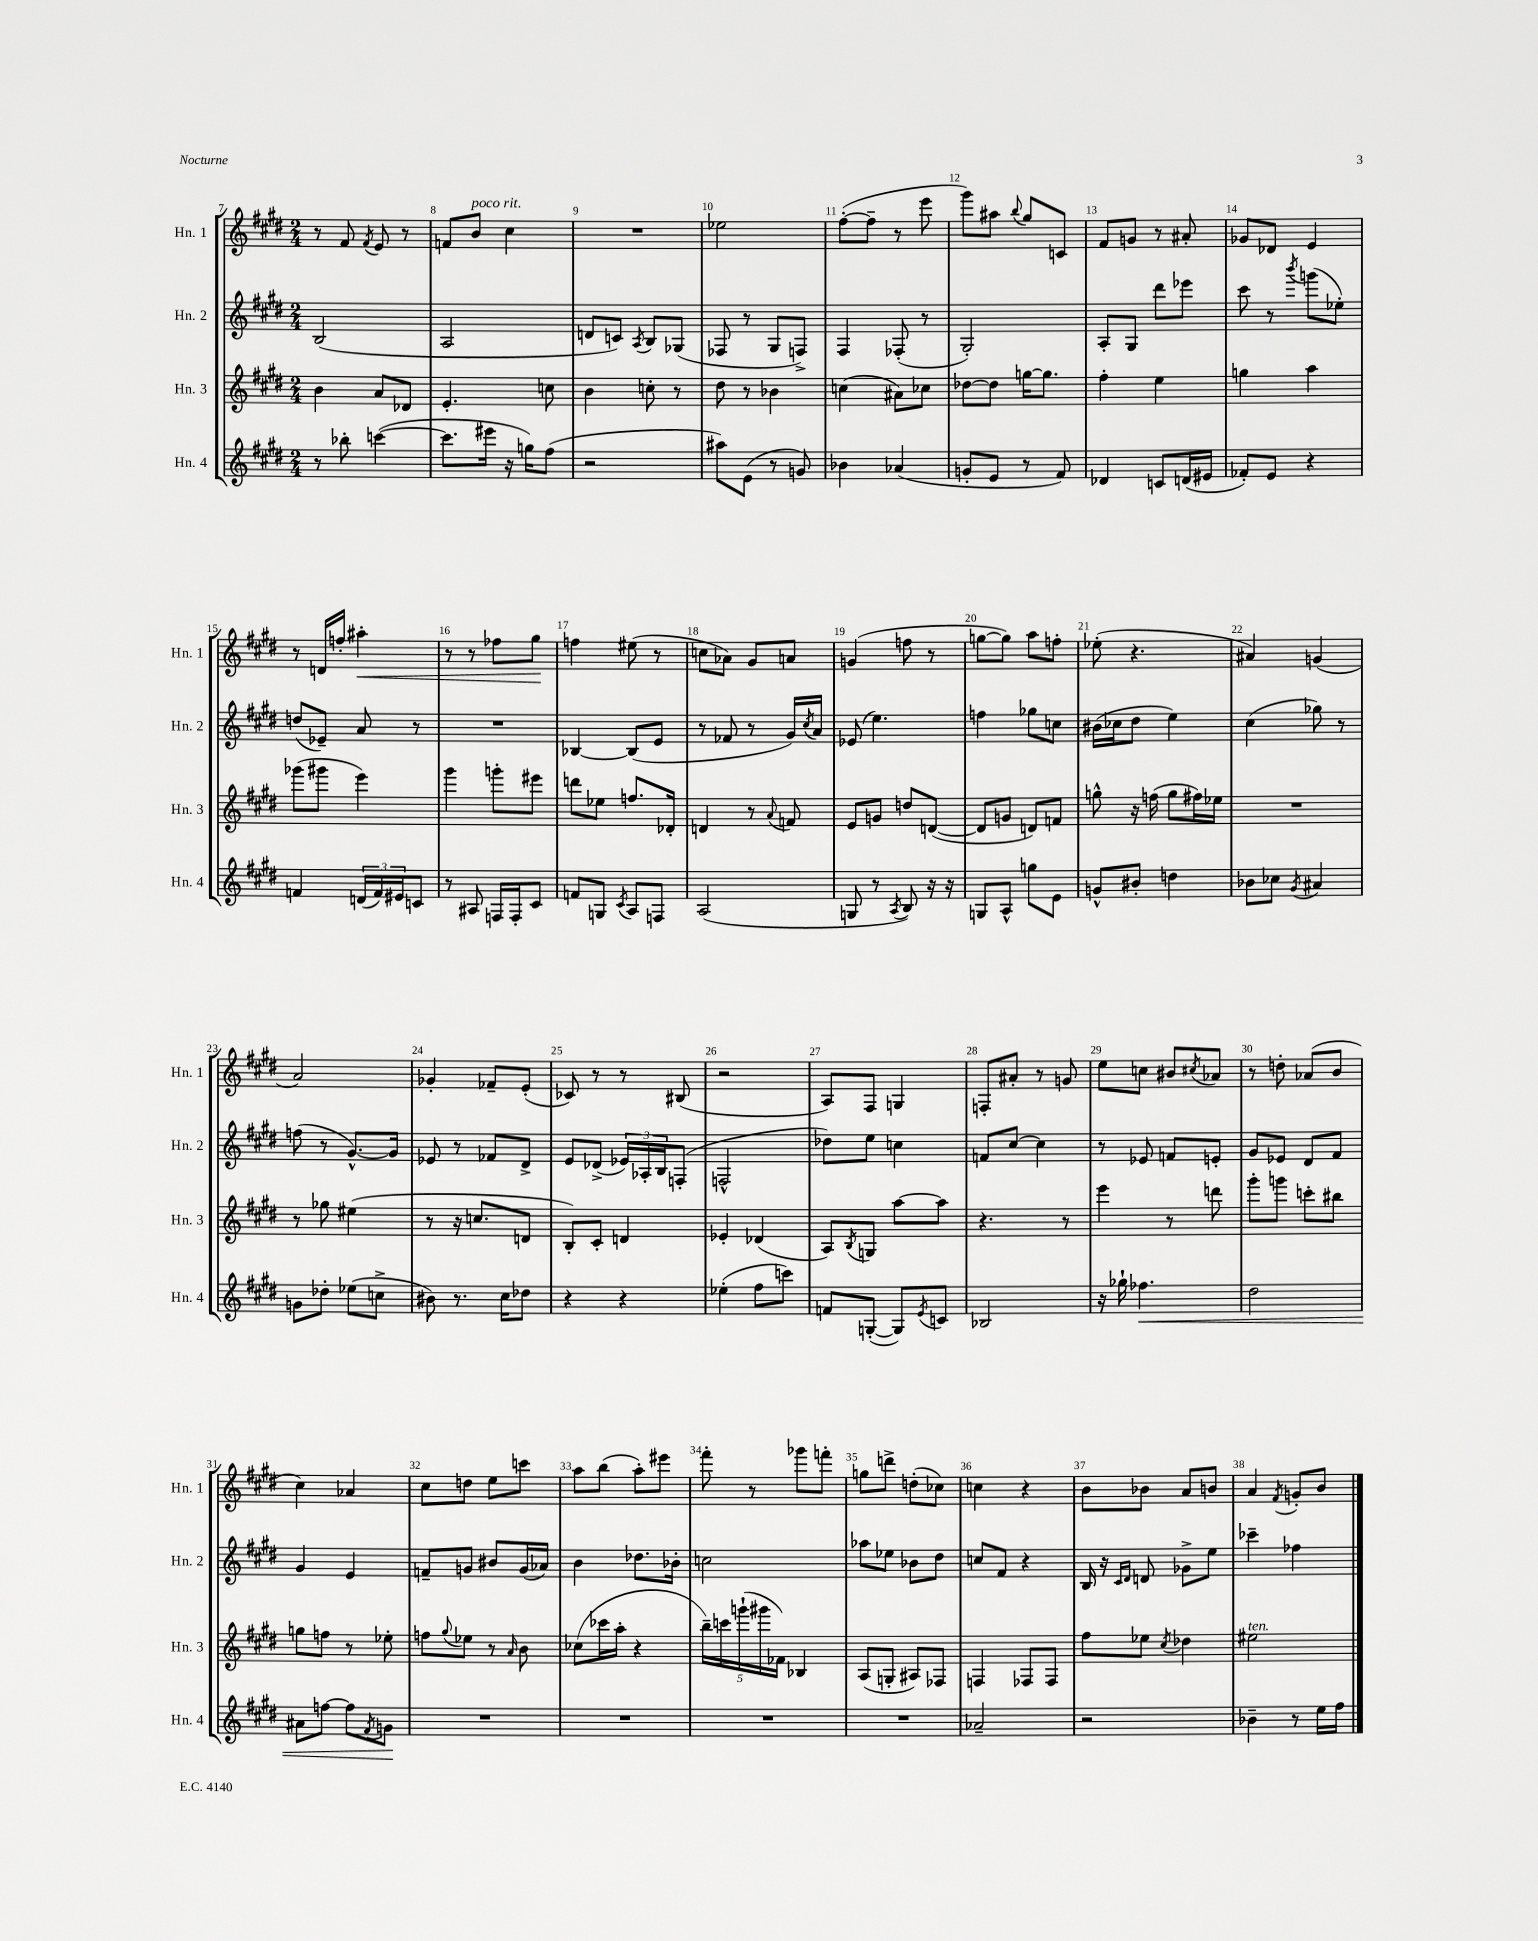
<<
\new StaffGroup <<
\new Staff = "s0" \with { instrumentName = "Hn. 1" shortInstrumentName = "Hn. 1" } {
    \clef treble \key e \major \numericTimeSignature \time 2/4
    r8 fis'8 \acciaccatura { fis'8 } e'8 r8 |
    f'8 b'8^\markup { \italic "poco rit." } cis''4 |
    R2 |
    ees''2 |
    fis''8~-.( fis''8-- r8 e'''8 |
    gis'''8) ais''8 \appoggiatura { b''8 } gis''8 c'8 |
    fis'8 g'8 r8 ais'8-. |
    ges'8 des'8 e'4 |
    r8 d'16 f''16-. ais''4-.\< |
    r8 r8 fes''8 gis''8\! |
    f''4 eis''8( r8 |
    c''8 aes'8) gis'8 a'8 |
    g'4( f''8 r8 |
    g''8~ g''8) a''8 f''8-. |
    ees''8-.( r4. |
    ais'4) g'4( |
    a'2) |
    ges'4-. fes'8-- e'8-.( |
    ces'8) r8 r8 bis8( |
    r2 |
    a8) fis8 g4 |
    f8-. ais'8-. r8 g'8 |
    e''8 c''8 bis'8 \acciaccatura { cis''8 } aes'8 |
    r8 d''8-. aes'8( b'8 |
    cis''4) aes'4 |
    cis''8 d''8 e''8 c'''8 |
    a''8 b''8( a''8-.) eis'''8 |
    fis'''8-. r8 ges'''8 f'''8-. |
    g''8 d'''8-> d''8-.( ces''8) |
    c''4 r4 |
    b'8 bes'8 a'8 b'8 |
    a'4 \acciaccatura { fis'8 } g'8-. b'8 \bar "|." |
}
\new Staff = "s1" \with { instrumentName = "Hn. 2" shortInstrumentName = "Hn. 2" } {
    \clef treble \key e \major \numericTimeSignature \time 2/4
    b2( |
    a2 |
    d'8 c'8) \acciaccatura { a8 } b8 ges8( |
    fes8 r8 gis8 f8->) |
    fis4 fes8-.( r8 |
    gis2-.) |
    a8-. gis8 dis'''8 ees'''8 |
    cis'''8 r8 \acciaccatura { b'''8 } g'''8( ees''8-.) |
    d''8( ees'8--) a'8 r8 |
    R2 |
    bes4~ bes8( e'8 |
    r8 fes'8 r8 gis'16) \acciaccatura { cis''8 } a'16 |
    ees'8( e''4.) |
    f''4 ges''8 c''8 |
    bis'16( ces''16 dis''8 e''4) |
    cis''4( ges''8) r8 |
    f''8( r8 gis'8.~-^) gis'16 |
    ees'8 r8 fes'8 dis'8-> |
    e'8 des'8->( \tuplet 3/2 { ees'16) aes16-. b16 } f8-.( |
    f2-^ |
    des''8) e''8 c''4 |
    f'8 cis''8~ cis''4 |
    r8 ees'8 f'8 e'8-. |
    gis'8 ees'8 dis'8 fis'8 |
    gis'4 e'4 |
    f'8-- g'8 bis'8 g'16( aes'16) |
    b'4 des''8. bes'16-. |
    c''2 |
    aes''8 ees''8 bes'8 dis''8 |
    c''8 fis'8 r4 |
    b16 r16 \grace { cis'16 dis'16 } d'8 ges'8-> e''8 |
    ces'''4-- fes''4 \bar "|." |
}
\new Staff = "s2" \with { instrumentName = "Hn. 3" shortInstrumentName = "Hn. 3" } {
    \clef treble \key e \major \numericTimeSignature \time 2/4
    b'4 a'8 des'8 |
    e'4.-. c''8 |
    b'4 c''8-. r8 |
    dis''8 r8 bes'4 |
    c''4( ais'8) ces''8 |
    des''8~ des''8 g''16~ g''8. |
    fis''4-. e''4 |
    g''4 a''4 |
    ges'''8( gis'''8 e'''4) |
    gis'''4 g'''8-. eis'''8 |
    d'''8 ees''8 f''8. des'16-. |
    d'4 r8 \appoggiatura { a'8 } f'8 |
    e'8 g'8 d''8 d'8~( |
    d'8 g'8 d'8) f'8 |
    g''8-^ r16 f''16( g''8 fis''16) ees''16 |
    R2 |
    r8 ges''8 eis''4( |
    r8 r16 c''8. d'8 |
    b8-.) cis'8-. d'4 |
    ees'4-. des'4( |
    a8) \acciaccatura { b8 } g8 a''8~ a''8 |
    r4. r8 |
    e'''4 r8 d'''8 |
    gis'''8-. g'''8 c'''8-. bis''8 |
    g''8 f''8 r8 ees''8-. |
    f''8 \appoggiatura { gis''8 } ees''8 r8 \grace { a'16 } b'8 |
    ces''8( ces'''16 a''16-. r4 |
    \tuplet 5/4 { b''16--) c'''16 g'''16-!( gis'''16 fes'16) } bes4 |
    a8( g8-. ais8) fes8 |
    f4 fes8 fes8 |
    fis''8 ees''8 \acciaccatura { cis''8 } des''4 |
    eis''2^\markup { \italic "ten." } \bar "|." |
}
\new Staff = "s3" \with { instrumentName = "Hn. 4" shortInstrumentName = "Hn. 4" } {
    \clef treble \key e \major \numericTimeSignature \time 2/4
    r8 bes''8-. c'''4~( |
    c'''8. eis'''16 r16 g''16) fis''8( |
    r2 |
    ais''8) e'8( r8 g'8) |
    bes'4 aes'4( |
    g'8-. e'8 r8 fis'8) |
    des'4 c'8 d'16( eis'16 |
    fes'8-.) e'8 r4 |
    f'4 \tuplet 3/2 { d'16( f'16) eis'16 } c'8 |
    r8 ais8 f16 f16-. cis'8 |
    f'8 g8 \acciaccatura { cis'8 } a8 f8 |
    a2( |
    g8 r8 \acciaccatura { a8 } b8) r16 r16 |
    g8 a8-^ g''8 e'8 |
    g'8-^ bis'8-. d''4 |
    bes'8 ces''8 \acciaccatura { gis'8 } ais'4 |
    g'8 des''8-. ees''8( c''8-> |
    bis'8) r8. cis''16 des''8 |
    r4 r4 |
    ees''4-.( fis''8 c'''8) |
    f'8 g8~-.( g8) \acciaccatura { e'8 } c'8 |
    bes2 |
    r16 ges''16-! fes''4.\< |
    dis''2 |
    ais'8 f''8~ f''8 \acciaccatura { fis'8 } g'8\! |
    R2 |
    R2 |
    R2 |
    R2 |
    aes'2-- |
    r2 |
    bes'4-- r8 e''16 fis''16 \bar "|." |
}
>>
>>
\layout { \context { \Score currentBarNumber = #7 \override BarNumber.break-visibility = ##(#f #t #t) barNumberVisibility = #all-bar-numbers-visible } }
